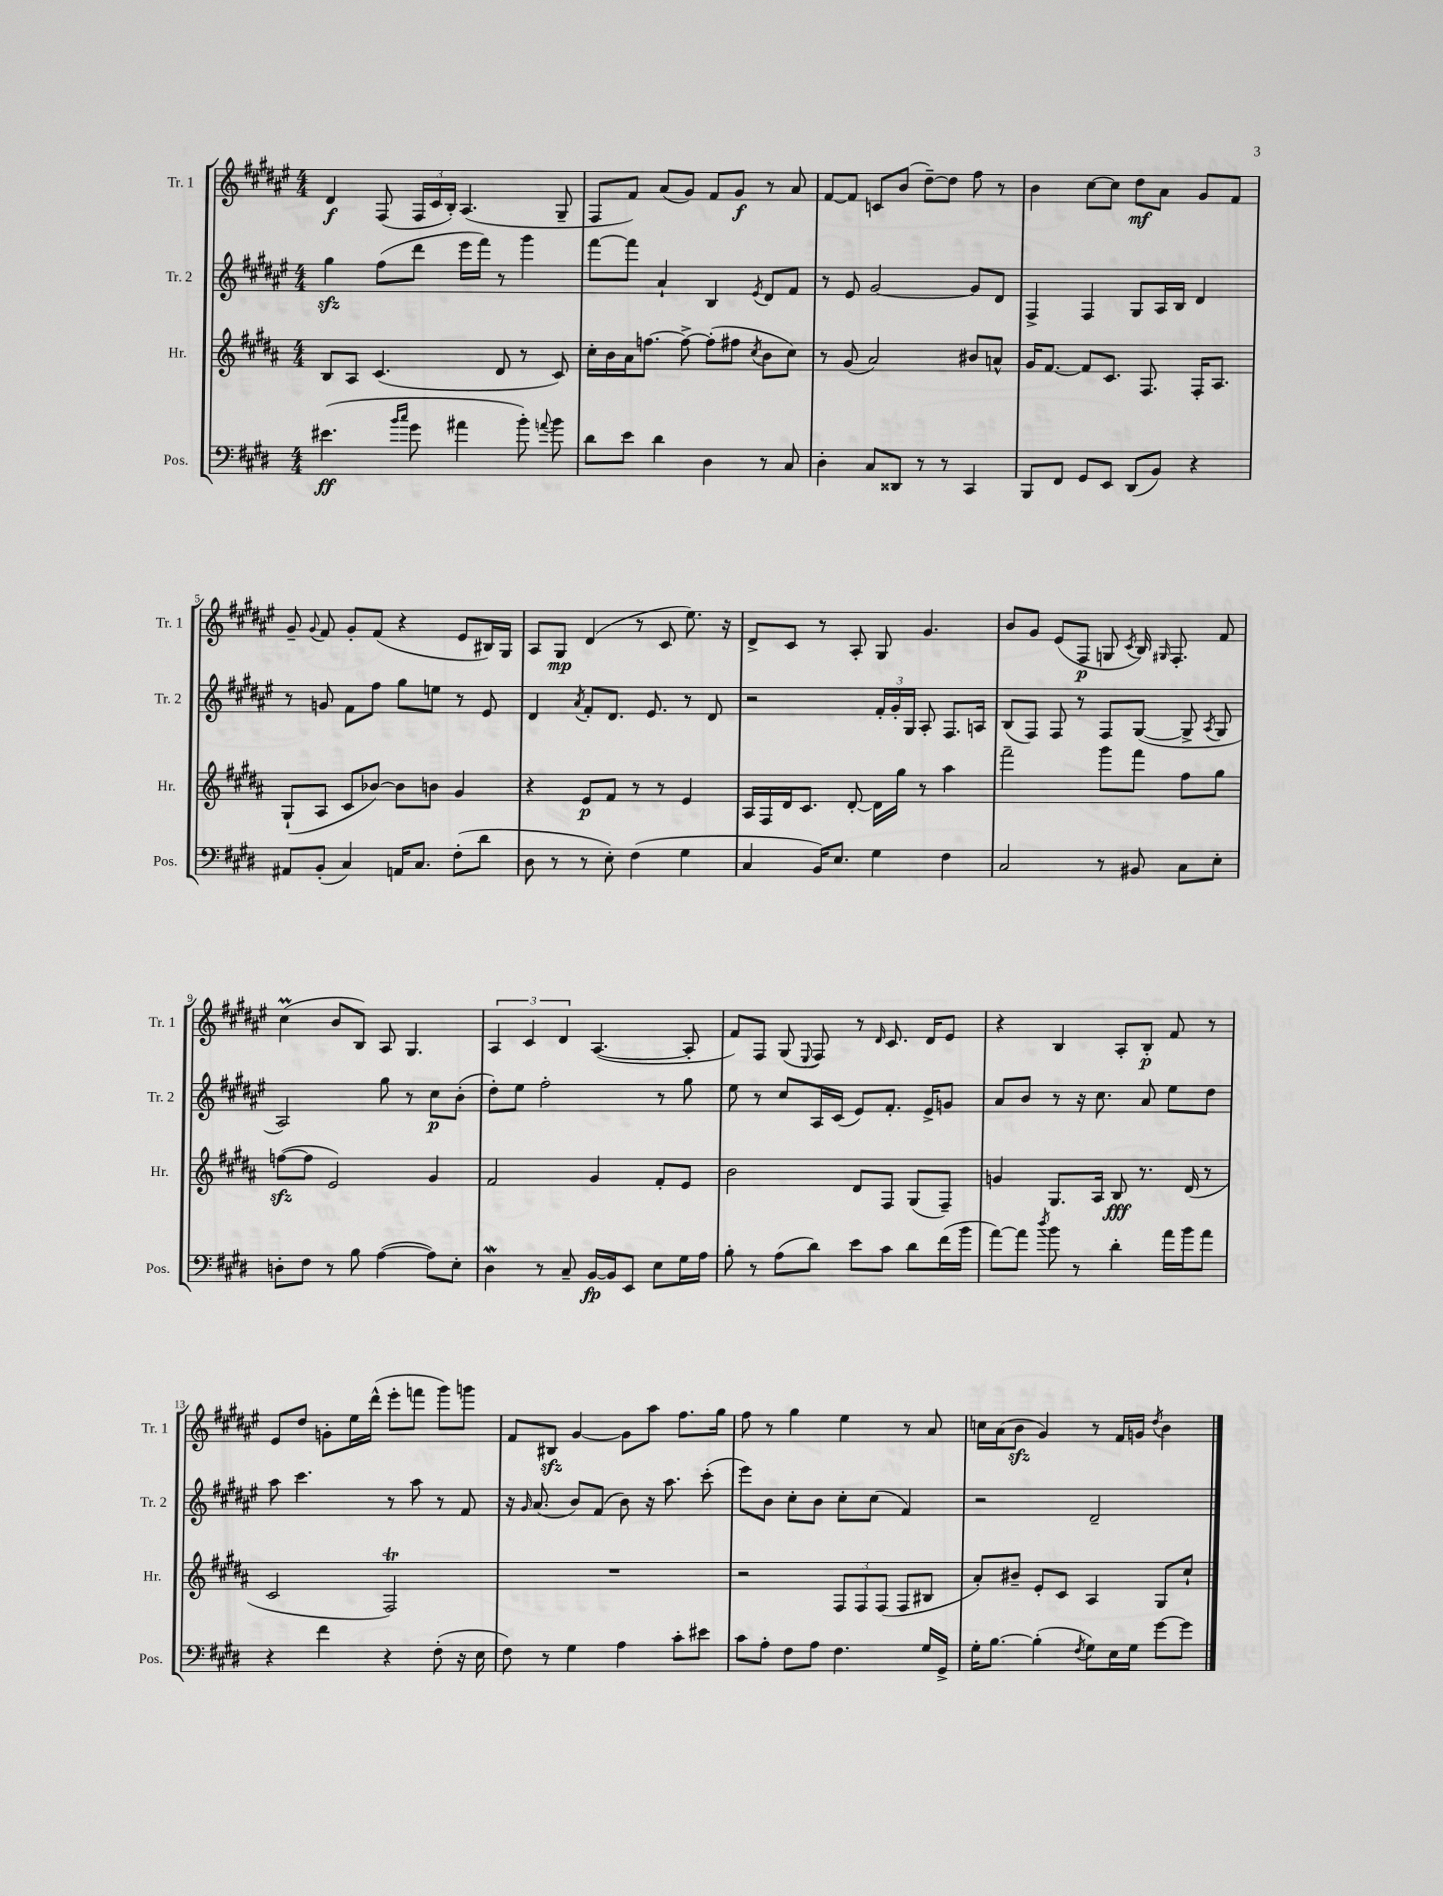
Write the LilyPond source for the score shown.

<<
\new StaffGroup <<
\new Staff = "s0" \with { instrumentName = "Tr. 1" shortInstrumentName = "Tr. 1" } {
    \clef treble \key fis \major \numericTimeSignature \time 4/4
    \autoBeamOff dis'4\f fis8( \tuplet 3/2 { fis16[ cis'16 b16]-.) } ais4.( gis8-- |
    fis8[ fis'8]) ais'8[( gis'8]) fis'8[ gis'8]\f r8 ais'8 |
    fis'8[~ fis'8] c'8[ b'8]( dis''8[~--) dis''8] fis''8 r8 |
    b'4 cis''8[~ cis''8] dis''8[\mf ais'8] gis'8[ fis'8] |
    gis'8-- \appoggiatura { gis'8 } fis'8 gis'8[-. fis'8]( r4 eis'8[ bis16) gis16] |
    ais8[ gis8]\mp dis'4( r8 cis'8 eis''8.) r16 |
    dis'8[-> cis'8] r8 ais8-. gis8 gis'4. |
    b'8[ gis'8] eis'8[( fis8]\p g8 \acciaccatura { cis'8 } b16) \grace { gis16 } fis8.-. fis'8 |
    cis''4\prall( b'8[ b8]) ais8 gis4. |
    \tuplet 3/2 { ais4 cis'4 dis'4 } ais4.~( ais8-. |
    fis'8[) fis8] gis8( \appoggiatura { eis8 } fis8) r8 \grace { dis'16 } cis'8. dis'16[ eis'8] |
    r4 b4 ais8[-. b8]-.\p fis'8 r8 |
    eis'8[ dis''8] g'8[-. eis''16 dis'''16]-^( eis'''8[-. f'''8] gis'''8[) g'''8] |
    fis'8[ bis8]\sfz gis'4~ gis'8[ ais''8] fis''8.[ gis''16] |
    fis''8 r8 gis''4 eis''4 r8 ais'8 |
    c''16[ ais'16( b'8]\sfz gis'4) r8 fis'16[ g'16] \acciaccatura { dis''8 } b'4 \bar "|." |
}
\new Staff = "s1" \with { instrumentName = "Tr. 2" shortInstrumentName = "Tr. 2" } {
    \clef treble \key fis \major \numericTimeSignature \time 4/4
    \autoBeamOff gis''4\sfz fis''8[( dis'''8] eis'''16[ fis'''16]) r8 gis'''4 |
    fis'''8[~ fis'''8] ais'4-! b4 \acciaccatura { eis'8 } dis'8[ fis'8] |
    r8 eis'8 gis'2~ gis'8[ dis'8] |
    fis4-> fis4 gis8[ ais16 b16] dis'4 |
    r8 g'8 fis'8[ fis''8] gis''8[ e''8] r8 eis'8 |
    dis'4 \acciaccatura { ais'8 } fis'8[-. dis'8.] eis'8. r8 dis'8 |
    r2 \tuplet 3/2 { fis'16[-. gis'16-. gis16] } ais8-. fis8.[ a16] |
    b8[( fis8]) fis8 r8 fis8[ gis8]~( gis8-> \acciaccatura { ais8 } gis8 |
    ais2) gis''8 r8 cis''8[\p b'8]-.( |
    dis''8[-.) eis''8] fis''2-. r8 gis''8 |
    eis''8 r8 cis''8[ ais16 cis'16]( eis'8[) fis'8.]-. eis'16[-> g'8] |
    ais'8[ b'8] r8 r16 cis''8. ais'8 eis''8[ dis''8] |
    ais''8 cis'''4. r8 ais''8 r8 fis'8 |
    r16 \grace { gis'16 } ais'8.( b'8[) fis'8]( b'8) r16 ais''8. cis'''8-.( |
    eis'''8[) b'8] cis''8[-. b'8] cis''8[-. cis''8]( fis'4) |
    r2 dis'2-- \bar "|." |
}
\new Staff = "s2" \with { instrumentName = "Hr." shortInstrumentName = "Hr." } {
    \clef treble \key b \major \numericTimeSignature \time 4/4
    \autoBeamOff b8[ ais8] cis'4.( dis'8 r8 cis'8) |
    cis''16[-. b'16 ais'16 f''8.]~ f''8~-> f''8[-.( fis''8] \acciaccatura { cis''8 } b'8[ cis''8]) |
    r8 gis'8( ais'2) bis'8[ a'8]-^ |
    gis'16[ fis'8.]~ fis'8[ cis'8.] fis8. fis16[-. ais8.] |
    gis8[-!( ais8] cis'8[ bes'8]~) bes'8[ b'8] gis'4 |
    r4 e'8[\p fis'8] r8 r8 e'4 |
    ais16[ fis16 dis'16 cis'8.] dis'8~-. dis'16[ gis''16] r8 ais''4 |
    fis'''2-- gis'''8[ fis'''8] fis''8[ gis''8] |
    f''8[~\sfz( f''8] e'2) gis'4 |
    fis'2 gis'4 fis'8[-. e'8] |
    b'2 dis'8[ fis8] gis8[( fis8]--) |
    g'4 gis8.[ ais16] b8\fff r8. dis'16( r8 |
    cis'2 fis2\trill) |
    R1 |
    r2 \tuplet 3/2 { fis8[ fis8 fis8]( } fis8[ bis8] |
    ais'8[-.) bis'8]-- e'8[-. cis'8] ais4 gis8[ cis''8]-! \bar "|." |
}
\new Staff = "s3" \with { instrumentName = "Pos." shortInstrumentName = "Pos." } {
    \clef bass \key e \major \numericTimeSignature \time 4/4
    \autoBeamOff eis'4.\ff( \grace { b'16[ cis''16] } gis'8 ais'4 b'8-.) \appoggiatura { a'8 } b'8 |
    dis'8[ e'8] dis'4 dis4 r8 cis8 |
    dis4-. cis8[ disis,8] r8 r8 cis,4 |
    b,,8[ fis,8] gis,8[ e,8] dis,8[( b,8]) r4 |
    ais,8[ b,8]-.( cis4) a,16[ cis8.] fis8[-.( dis'8] |
    dis8 r8 r8 e8-.) fis4( gis4 |
    cis4 b,16[) e8.] gis4 fis4 |
    cis2 r8 bis,8 cis8[ e8]-. |
    d8[-. fis8] r8 b8 a4~( a8[) e8]-. |
    dis4\mordent r8 cis8-- b,16[~\fp b,16 e,8] e8[ gis16 a16] |
    b8-. r8 a8[( dis'8]) e'8[ cis'8] dis'8[ fis'16( b'16] |
    a'8[~) a'8] \acciaccatura { dis''8 } b'8 r8 dis'4-. a'16[ b'16 a'8] |
    r4 fis'4 r4 fis8-.( r16 e16 |
    fis8) r8 gis4 a4 cis'8[-. eis'8] |
    cis'8[ a8]-. fis8[ a8] fis4. gis16[ gis,16]-> |
    gis16[-. b8.]~ b4-.( \acciaccatura { fis8 } gis8[) e16 gis16] gis'8[~ gis'8] \bar "|." |
}
>>
>>
